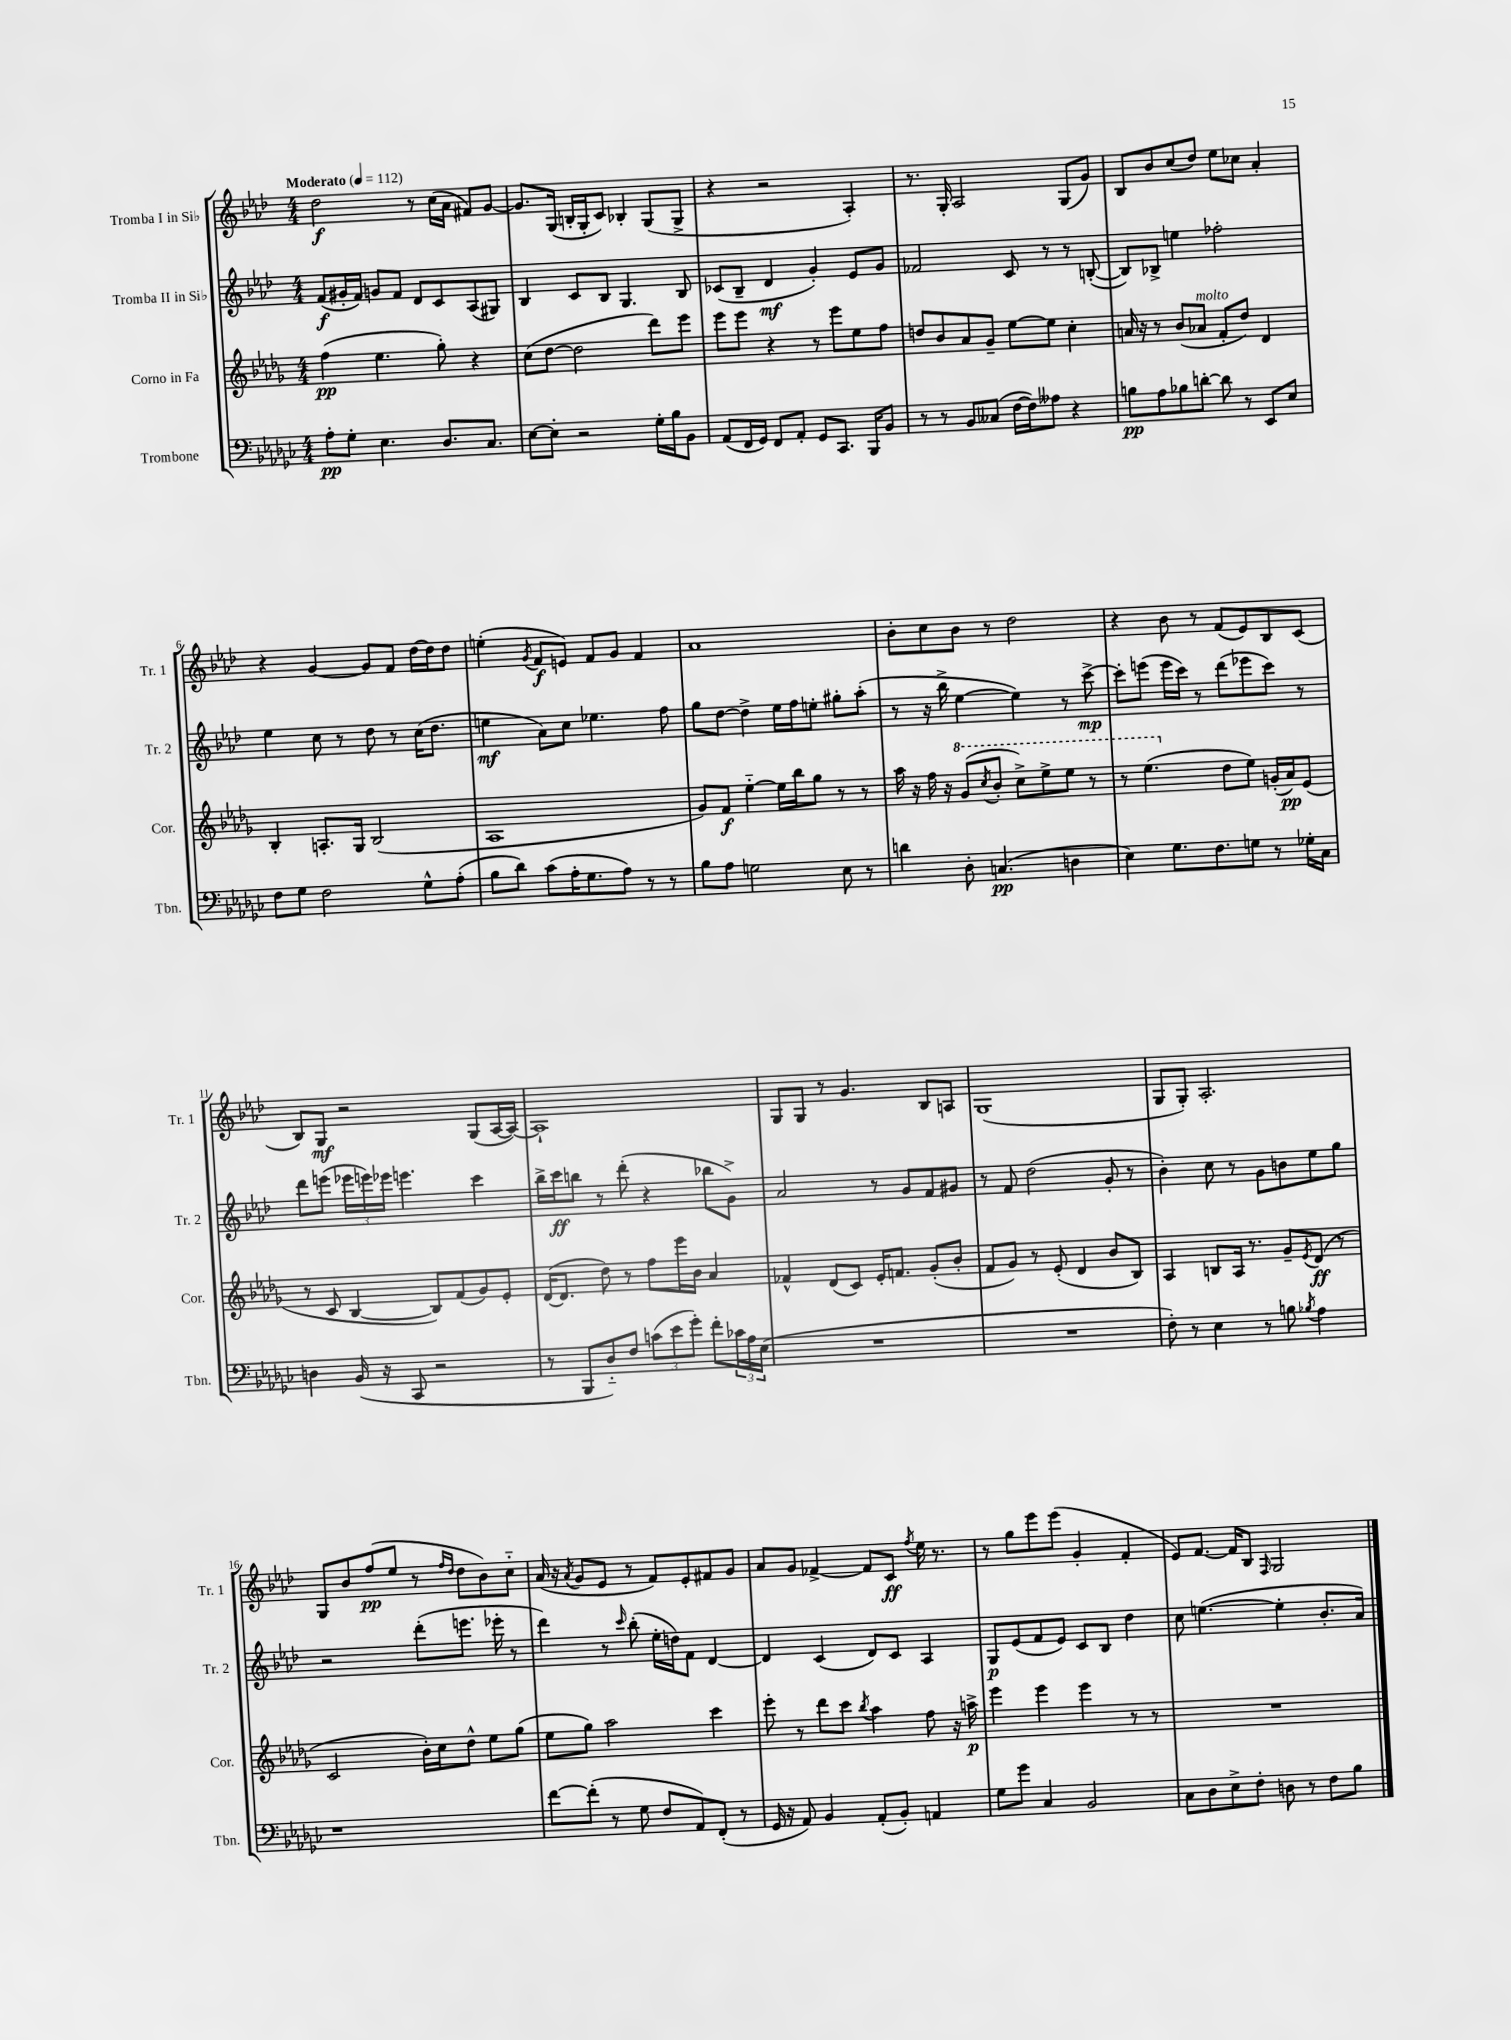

**kern	**dynam	**kern	**dynam	**kern	**dynam	**kern	**dynam
*part4	*part4	*part3	*part3	*part2	*part2	*part1	*part1
*staff4	*staff4	*staff3	*staff3	*staff2	*staff2	*staff1	*staff1
*I"Trombone	*	*I"Corno in Fa	*	*I"Tromba II in Si♭	*	*I"Tromba I in Si♭	*
*I'Tbn.	*	*I'Cor.	*	*I'Tr. 2	*	*I'Tr. 1	*
*clefF4	*	*clefG2	*	*clefG2	*	*clefG2	*
*k[b-e-a-d-g-c-]	*	*k[b-e-a-d-g-]	*	*k[b-e-a-d-]	*	*k[b-e-a-d-]	*
*M4/4	*	*M4/4	*	*M4/4	*	*M4/4	*
*MM112	*	*MM112	*	*MM112	*	*MM112	*
=1	=1	=1	=1	=1	=1	=1	=1
!	!	!	!	!	!	!LO:TX:a:B:t=Moderato	!
8A-'\L	pp	(4ff\	pp	(8f/L	f	2dd-\	f
8G-'\J	.	.	.	16g#X'/L	.	.	.
.	.	.	.	16f/JJ)	.	.	.
4.E-\	.	4.ee-\	.	8gn/L	.	.	.
.	.	.	.	8f/J	.	.	.
.	.	.	.	8d-/L	.	8r	.
8.D-/L	.	8gg-'\)	.	8c/	.	(16cc\LL	.
.	.	.	.	.	.	16a-\JJ	.
.	.	4r	.	(8A-/	.	8f#X/L)	.
8.C-/J	.	.	.	.	.	.	.
.	.	.	.	8G#X/J)	.	[8g/J	.
=2	=2	=2	=2	=2	=2	=2	=2
[8E-\L	.	(8cc\L	.	4B-/	.	8.g/L]	.
8E-'\J]	.	[8dd-\J	.	.	.	.	.
.	.	.	.	.	.	(16G/Jk	.
2r	.	2dd-\]	.	8c/L	.	16Bn'/LL	.
.	.	.	.	.	.	16G'/J	.
.	.	.	.	8B-/J	.	8c/J)	.
.	.	.	.	4.G/	.	4B-X'/	.
16G-'\LL	.	8ddd-\L)	.	.	.	(8G/L	.
16B-\J	.	.	.	.	.	.	.
8BB-\J	.	8eee-\J	.	8B-/	.	8G^/J	.
=3	=3	=3	=3	=3	=3	=3	=3
(8AA-/L	.	8eee-\L	.	(8c-X/L	.	4r	.
16FF/L	.	8eee-\J	.	8B-~/J	.	.	.
16GG-/JJ)	.	.	.	.	.	.	.
8FF/L	.	4r	.	4d-/	mf	2r	.
8AA-'/J	.	.	.	.	.	.	.
8GG-/L	.	8r	.	4g'/)	.	.	.
8.CC-/J	.	8eee-\L	.	.	.	.	.
.	.	8ee-\	.	8e-/L	.	4A-'/)	.
16BBB-/KL	.	.	.	.	.	.	.
8BB-/J	.	8ff\J	.	8g/J	.	.	.
=4	=4	=4	=4	=4	=4	=4	=4
8r	.	8ddn/L	.	2f-X/	.	8.r	.
8r	.	8b-/	.	.	.	.	.
.	.	.	.	.	.	16G'/	.
8BB-/L	.	8a-/	.	.	.	2A-/	.
(8C--X/J	.	8g-~/J	.	.	.	.	.
[16F\LL	.	[8ee-\L	.	8c/	.	.	.
16F\J])	.	.	.	.	.	.	.
8A--X\J	.	8ee-\J]	.	8r	.	.	.
4r	.	4cc'\	.	8r	.	(8G/L	.
.	.	.	.	([8Bn'/	.	8g/J)	.
=5	=5	=5	=5	=5	=5	=5	=5
8Bn\L	pp	16an/	.	8B/L])	.	8B-/L	.
.	.	16r	.	.	.	.	.
8A-\	.	8r	.	8B-X^/J	.	8b-/	.
8B-X\	.	(8b-/L	.	4een\	.	(8cc/	.
!	!	!LO:TX:a:i:t=molto	!	!	!	!	!
[8dn'\J	.	8a-X/J	.	.	.	8dd-/J)	.
8d\]	.	8f'/L	.	2ff-X'\	.	8ee-\L	.
8r	.	8dd-/J)	.	.	.	8cc-X\J	.
8EE-/L	.	4d-/	.	.	.	4a-'/	.
8E-/J	.	.	.	.	.	.	.
!!LO:LB:g=z
=6	=6	=6	=6	=6	=6	=6	=6
8F\L	.	4B-'/	.	4ee-\	.	4r	.
8G-\J	.	.	.	.	.	.	.
2F\	.	8.An'/L	.	8cc\	.	[4g/	.
.	.	.	.	8r	.	.	.
.	.	16G-/Jk	.	.	.	.	.
.	.	(2B-/	.	8dd-\	.	8g/L]	.
.	.	.	.	8r	.	8f/J	.
8G-^^\L	.	.	.	(16cc\KL	.	[16dd-\LL	.
.	.	.	.	8.dd-\J	.	16dd-\J]	.
(8A-'\J	.	.	.	.	.	8dd-\J	.
=7	=7	=7	=7	=7	=7	=7	=7
8B-\L	.	1A-	.	4een\	mf	(4een'\	.
8d-\J)	.	.	.	.	.	.	.
.	.	.	.	.	.	8qg/	.
(8c-\L	.	.	.	8a-\L)	.	8f/L	f
16A-'\K	.	.	.	8cc\J	.	8en/J)	.
8.G-\	.	.	.	.	.	.	.
.	.	.	.	4.ee-X\	.	8f/L	.
8A-\J)	.	.	.	.	.	8g/J	.
8r	.	.	.	.	.	4f/	.
8r	.	.	.	8ff\	.	.	.
=8	=8	=8	=8	=8	=8	=8	=8
8B-\L	.	8g-/L)	.	8gg\L	.	1a-	.
8A-\J	.	8f/J	f	[8dd-\J	.	.	.
2Gn\	.	[4ee-\	.	4dd-^\]	.	.	.
.	.	16ee-\LL]	.	16ee-\LL	.	.	.
.	.	16bb-\J	.	16ff\J	.	.	.
.	.	8gg-\J	.	8een'\J	.	.	.
8E-\	.	8r	.	8gg#X'\L	.	.	.
8r	.	8r	.	(8aa-'\J	.	.	.
=9	=9	=9	=9	=9	=9	=9	=9
4dn\	.	16aa-\	.	8r	.	8b-'\L	.
.	.	16r	.	.	.	.	.
.	.	16ff\	.	16r	.	8cc\	.
.	.	16r	.	16bb-^\	.	.	.
*	*	*8va	*	*	*	*	*
8D-'\	.	(8gg-/L	.	[4ee-\	.	8b-\J	.
.	.	8qccc/	.	.	.	.	.
(4.Cn/	pp	8bb-'/J	.	.	.	8r	.
.	.	8ccc^\L)	.	4ee-\])	.	2dd-\	.
.	.	8eee-^\	.	.	.	.	.
4Dn\	.	8eee-\J	.	8r	.	.	.
.	.	8r	.	[8ccc^\	mp	.	.
=10	=10	=10	=10	=10	=10	=10	=10
4E-\)	.	8r	.	8ccc'\L]	.	4r	.
.	.	(4.eee-\	.	(8eeen\J	.	.	.
8.G-\L	.	.	.	16eee\LL	.	8b-\	.
.	.	.	.	16ccc\JJ)	.	.	.
.	.	.	.	8r	.	8r	.
8.F\	.	.	.	.	.	.	.
*	*	*X8va	*	*	*	*	*
.	.	8dd-\L	.	(8ddd-\L	.	(8f/L	.
8Gn\J	.	8ee-\J)	.	8eee-X\	.	8e-/)	.
8r	.	(16gn'/LL	.	8ccc\J)	.	8B-/	.
.	.	16a-/J)	pp	.	.	.	.
16G-X'\LL	.	(8e-/J	.	8r	.	(8c/J	.
16C-\JJ	.	.	.	.	.	.	.
!!LO:LB:g=z
=11	=11	=11	=11	=11	=11	=11	=11
4Dn\	.	8r	.	8ddd-\L	.	8B-/L)	.
.	.	8c/	.	(8eeen\J	.	8G/J	mf
(16BB-/	.	[4B-/	.	24eee-X\LL	.	2r	.
.	.	.	.	24eeen\)	.	.	.
16r	.	.	.	.	.	.	.
.	.	.	.	24eee-X\JJ	.	.	.
8CC-/	.	.	.	4.eeen\	.	.	.
2r	.	8B-/L])	.	.	.	.	.
.	.	(8f/	.	.	.	.	.
.	.	8g-/)	.	4ccc\	.	(8G/L	.
.	.	8e-'/J	.	.	.	[16A-/L	.
.	.	.	.	.	.	16A-/JJ_)	.
=12	=12	=12	=12	=12	=12	=12	=12
8r	.	([16d-/KL	.	16bb-^\LL	.	1A-`]	.
.	.	8.d-/J]	.	16ccc\J	ff	.	.
8BBB-/L	.	.	.	8bbn\J	.	.	.
8D-/)	.	8dd-\)	.	8r	.	.	.
8F/J	.	8r	.	(8ddd-'\	.	.	.
(12cn\L	.	8ff\L	.	4r	.	.	.
12e-\	.	.	.	.	.	.	.
.	.	16eee-\L	.	.	.	.	.
12g-'\J)	.	.	.	.	.	.	.
.	.	16b-\JJ	.	.	.	.	.
8f'\L	.	4a-/	.	8bb-X\L	.	.	.
24c-X\L	.	.	.	8g^\J)	.	.	.
24A-\	.	.	.	.	.	.	.
(24E-\JJ	.	.	.	.	.	.	.
=13	=13	=13	=13	=13	=13	=13	=13
1r	.	4f-X^^/	.	2a-/	.	8G/L	.
.	.	.	.	.	.	8G/J	.
.	.	(8d-/L	.	.	.	8r	.
.	.	8c/J)	.	.	.	4.g/	.
.	.	16e-'/KL	.	8r	.	.	.
.	.	8.fn/J	.	.	.	.	.
.	.	.	.	8g/L	.	.	.
.	.	(8g-'/L	.	8f/	.	8B-/L	.
.	.	8b-'/J	.	8g#X/J	.	8An/J	.
=14	=14	=14	=14	=14	=14	=14	=14
1r	.	8f/L	.	8r	.	(1G	.
.	.	8g-/J)	.	8f/	.	.	.
.	.	8r	.	(2dd-\	.	.	.
.	.	(8e-'/	.	.	.	.	.
.	.	4d-/	.	.	.	.	.
.	.	8b-/L	.	8g'/	.	.	.
.	.	8B-/J)	.	8r	.	.	.
=15	=15	=15	=15	=15	=15	=15	=15
8F'\)	.	4A-/	.	4b-'\)	.	8G/L	.
8r	.	.	.	.	.	8G'/J)	.
4E-\	.	8Bn/L	.	8cc\	.	2.A-'/	.
.	.	16A-/Jk	.	8r	.	.	.
.	.	8.r	.	.	.	.	.
8r	.	.	.	8g\L	.	.	.
8Bn\	.	8g-~/L	.	8bn\	.	.	.
8qB-X/	.	8qe-/	.	.	.	.	.
4A-\	.	(8d-/J	ff	8ee-\	.	.	.
.	.	8r	.	8gg\J	.	.	.
!!LO:LB:g=z
=16	=16	=16	=16	=16	=16	=16	=16
1r	.	2c/	.	2r	.	8G/L	.
.	.	.	.	.	.	8b-/	.
.	.	.	.	.	.	(8ff/	pp
.	.	.	.	.	.	8ee-/J	.
.	.	16b-'\LL)	.	(8ddd-'\L	.	8r	.
.	.	16cc\J	.	.	.	.	.
.	.	.	.	.	.	16qqff/LL	.
.	.	.	.	.	.	16qqdd-/JJ	.
.	.	8dd-^^\J	.	8.eeen\J	.	8dd-\L	.
.	.	8ee-\L	.	.	.	8b-\)	.
.	.	.	.	16eee-X'\	.	.	.
.	.	(8gg-\J	.	8r	.	8cc\J	.
=17	=17	=17	=17	=17	=17	=17	=17
[8f\L	.	8ee-\L	.	4ddd-\)	.	(16a-/	.
.	.	.	.	.	.	16r	.
.	.	.	.	.	.	8qa-/	.
(8f'\J]	.	8gg-\J)	.	.	.	8g/L	.
8r	.	2aa-\	.	8r	.	8e-/J	.
.	.	.	.	16qqccc/	.	.	.
8G-\	.	.	.	(8bb-'\	.	8r	.
8F/L	.	.	.	16ee-'\LL	.	8f/L)	.
.	.	.	.	16ddn\J)	.	.	.
8AA-/)	.	.	.	8f\J	.	8e-'/	.
(8FF'/J	.	4ccc\	.	[4d-/	.	8f#X/	.
8r	.	.	.	.	.	8g/J	.
=18	=18	=18	=18	=18	=18	=18	=18
16GG-/	.	8eee-'\	.	4d-/]	.	8a-/L	.
16r	.	.	.	.	.	.	.
8AA-/)	.	8r	.	.	.	8g/J	.
4BB-/	.	8ddd-\L	.	(4c/	.	[4f-X^/	.
.	.	8ccc\J	.	.	.	.	.
.	.	8qbb-/	.	.	.	.	.
(8AA-'/L	.	4aa-\	.	8d-/L)	.	8f-/L]	.
8BB-'/J)	.	.	.	8c/J	.	8c/J	ff
.	.	.	.	.	.	8qff/	.
4AAn/	.	8ff\	.	4A-/	.	16ee-\	.
.	.	.	.	.	.	8.r	.
.	.	16r	.	.	.	.	.
.	.	16aan^\	p	.	.	.	.
=19	=19	=19	=19	=19	=19	=19	=19
8G-\L	.	4eee-\	.	8G/L	p	8r	.
8g-\J	.	.	.	(8e-/	.	8gg\L	.
4C-/	.	4eee-\	.	8f/	.	8eee-\	.
.	.	.	.	8e-/J)	.	(8eee-\J	.
2BB-/	.	4eee-\	.	8c/L	.	4g'/	.
.	.	.	.	8B-/J	.	.	.
.	.	8r	.	4dd-\	.	4f'/	.
.	.	8r	.	.	.	.	.
=20	=20	=20	=20	=20	=20	=20	=20
8C-\L	.	1r	.	8cc\	.	8e-/L)	.
8D-\	.	.	.	([4.een\	.	[8.f/J	.
8E-^\	.	.	.	.	.	.	.
.	.	.	.	.	.	16f/KL]	.
8F'\J	.	.	.	.	.	8B-/J	.
.	.	.	.	.	.	16qqF/	.
8Dn\	.	.	.	4ee'\]	.	2G/	.
8r	.	.	.	.	.	.	.
8F\L	.	.	.	8.b-'/L	.	.	.
8B-\J	.	.	.	.	.	.	.
.	.	.	.	16a-/Jk)	.	.	.
==	==	==	==	==	==	==	==
*-	*-	*-	*-	*-	*-	*-	*-
